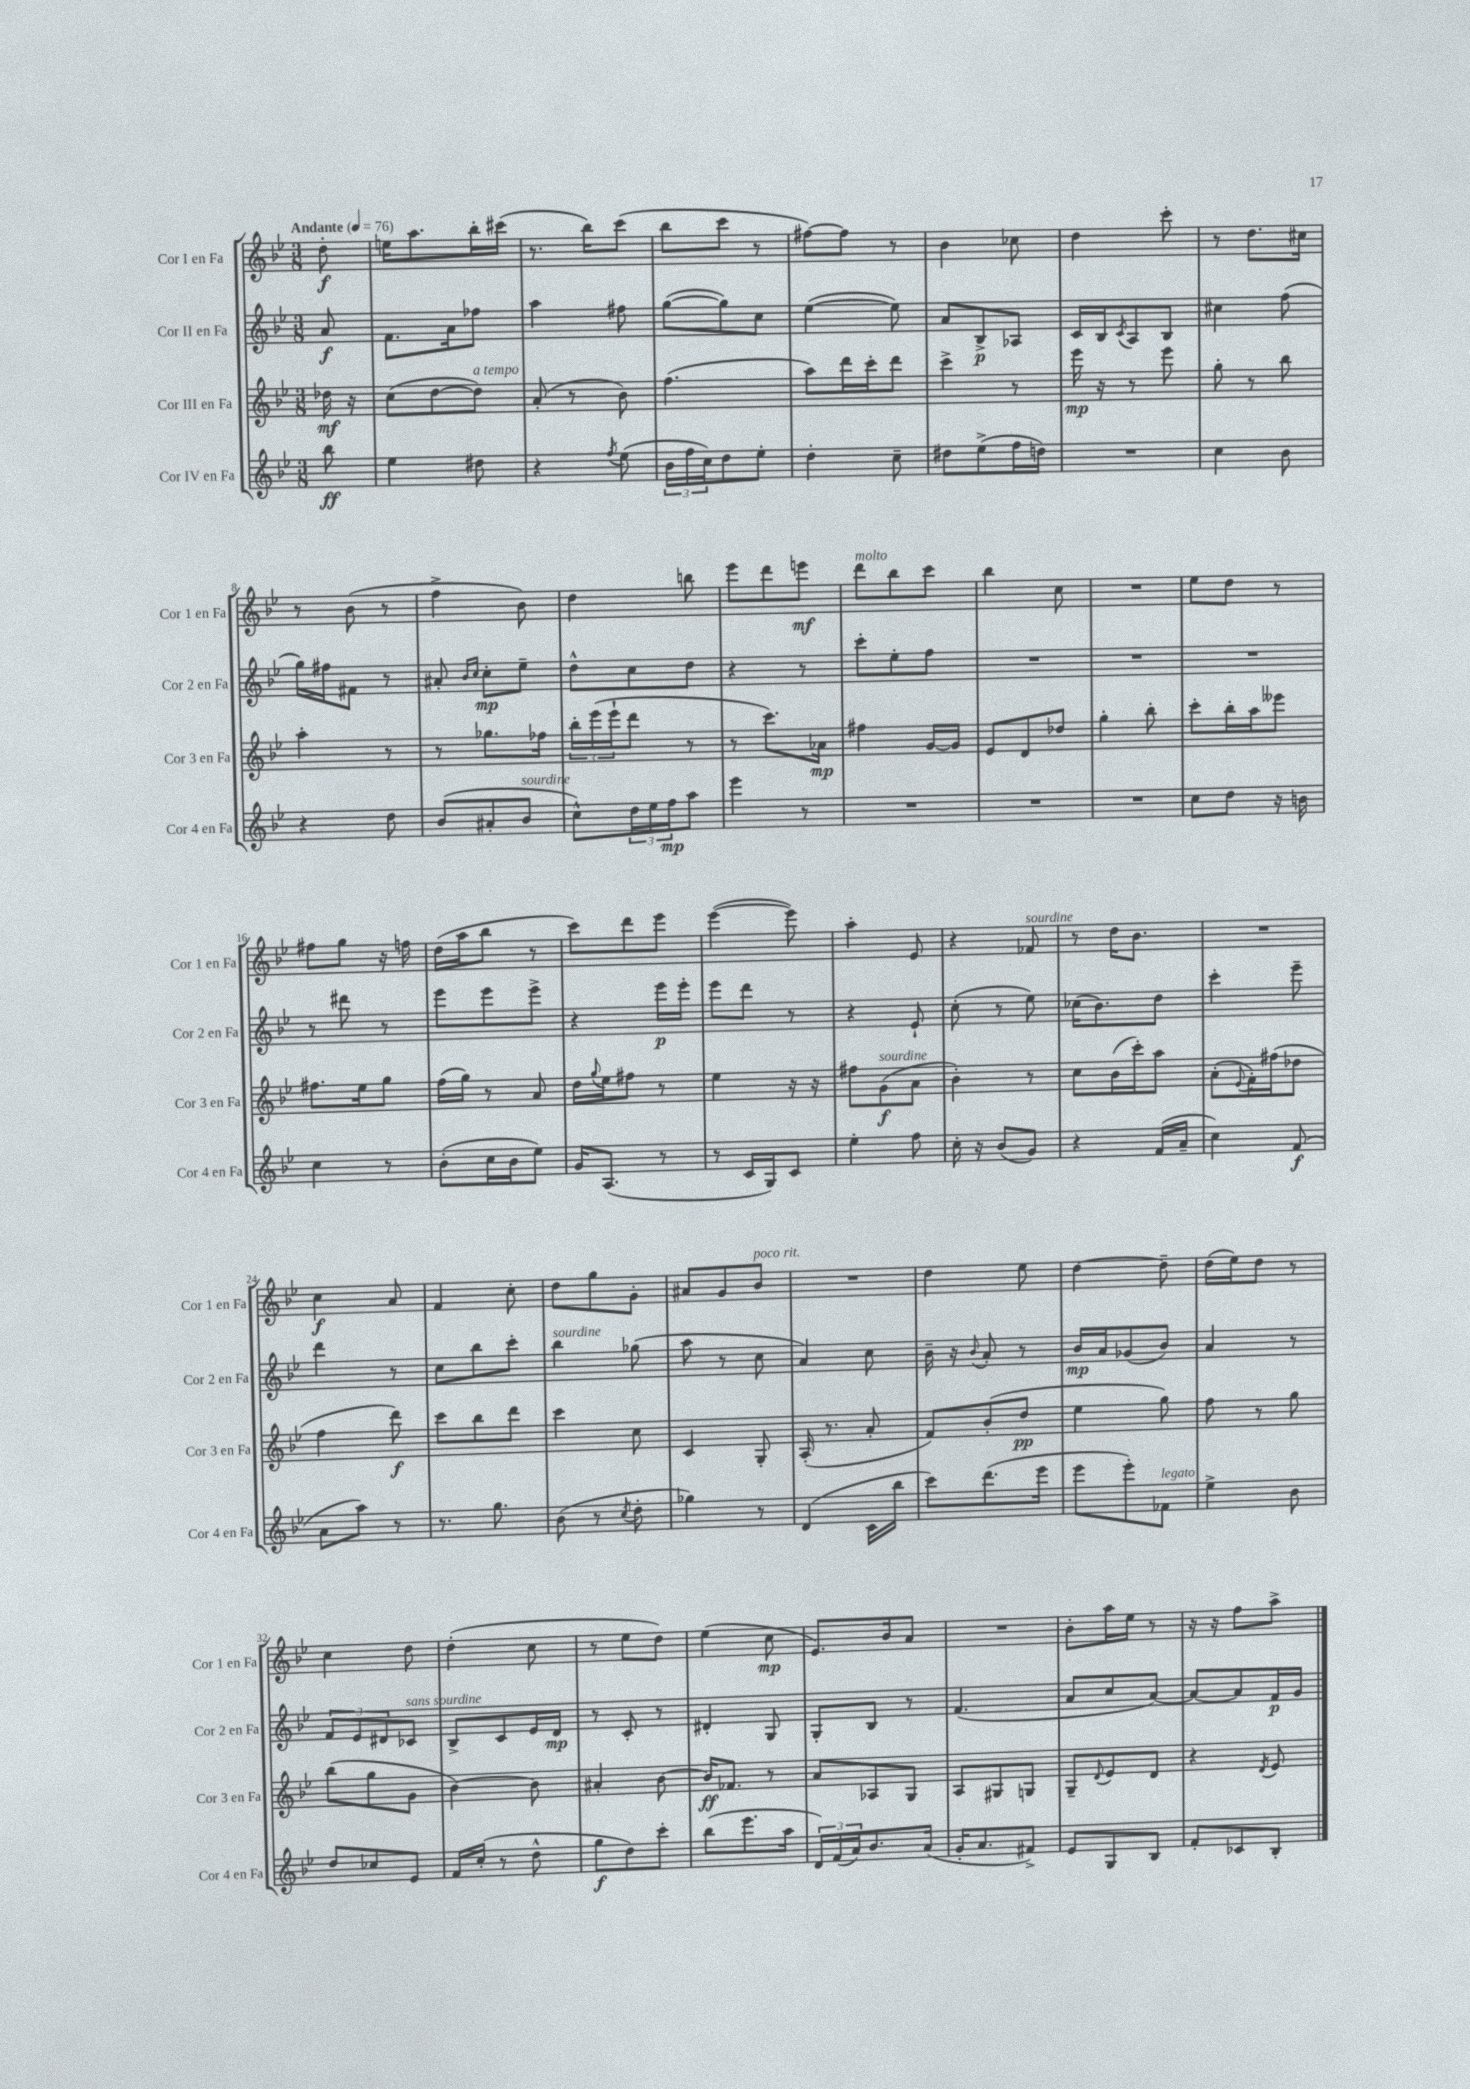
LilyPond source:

<<
\new StaffGroup <<
\new Staff = "s0" \with { instrumentName = "Cor I en Fa" shortInstrumentName = "Cor 1 en Fa" } {
    \clef treble \key bes \major \numericTimeSignature \time 3/8 \partial 8 \tempo "Andante" 4 = 76
    d''8-.\f |
    e''16 a''8. bes''16-. cis'''16( |
    r8. bes''16) c'''8( |
    bes''8 c'''8 r8 |
    fis''8~) fis''8 r8 |
    bes'4 ces''8 |
    d''4 c'''8-. |
    r8 d''8. cis''16 |
    r8 bes'8( r8 |
    f''4-> bes'8) |
    d''4 b''8 |
    ees'''8 d'''8 e'''8\mf |
    d'''8^\markup { \italic "molto" } bes''8 c'''8 |
    bes''4 c''8 |
    R4. |
    ees''8 d''8 r8 |
    fis''8 g''8 r16 f''16 |
    d''16( a''16 bes''8 r8 |
    c'''8) d'''8 ees'''8 |
    ees'''4~( ees'''8) |
    a''4-. ees'8 |
    r4 fes'8^\markup { \italic "sourdine" } |
    r8 d''16 bes'8. |
    R4. |
    c''4\f a'8 |
    f'4 c''8-. |
    d''8 g''8 g'8-. |
    ais'8 g'8 bes'8^\markup { \italic "poco rit." } |
    R4. |
    d''4 ees''8 |
    d''4~ d''8-- |
    d''16( ees''16) d''8 r8 |
    c''4 d''8 |
    d''4-.( c''8 |
    r8 ees''8 d''8) |
    ees''4( c''8\mp |
    ees'8.) bes'16 a'8 |
    R4. |
    bes'8-. a''16 ees''16 r8 |
    r16 r16 f''8 a''8-> \bar "|." |
}
\new Staff = "s1" \with { instrumentName = "Cor II en Fa" shortInstrumentName = "Cor 2 en Fa" } {
    \clef treble \key bes \major \numericTimeSignature \time 3/8 \partial 8
    a'8\f |
    f'8. a'16 fes''8 |
    a''4 fis''8 |
    g''8~( g''8) c''8 |
    ees''4~( ees''8) |
    a'8 bes8->\p aes8 |
    c'16 bes16 \acciaccatura { c'8 } a8 bes8 |
    cis''4 f''8( |
    g''16) fis''16 fis'8 r8 |
    ais'8-. \grace { bes'16 c''16 } c''8-.\mp ees''8-- |
    d''8-^ c''8 d''8 |
    r4 r8 |
    c'''8-. ees''8-. f''8 |
    R4. |
    R4. |
    R4. |
    r8 dis'''8 r8 |
    ees'''8 ees'''8 ees'''8-> |
    r4 ees'''16\p ees'''16-. |
    ees'''8 d'''8 r8 |
    r4 ees'8-! |
    c''8-.( r8 ees''8) |
    ces''16( bes'8.) d''8 |
    c'''4-. ees'''8-- |
    d'''4 r8 |
    c''8 bes''8 c'''8-. |
    bes''4^\markup { \italic "sourdine" } ges''8( |
    a''8 r8 c''8 |
    a'4) c''8 |
    bes'16-- r16 \appoggiatura { bes'8 } a'8-. r8 |
    bes'16\mp a'16 ges'8( bes'8) |
    a'4 r8 |
    \tuplet 3/2 { f'8 ees'8 dis'8 } ces'8^\markup { \italic "sans sourdine" } |
    bes8-> c'8 ees'16 d'16\mp |
    r8 c'8-. r8 |
    dis'4-. g8 |
    g8-. bes8 r8 |
    f'4.( |
    a'8 c''8 a'8~) |
    a'8~ a'8 f'16\p g'16 \bar "|." |
}
\new Staff = "s2" \with { instrumentName = "Cor III en Fa" shortInstrumentName = "Cor 3 en Fa" } {
    \clef treble \key bes \major \numericTimeSignature \time 3/8 \partial 8
    des''16\mf r16 |
    c''8( d''8~ d''8^\markup { \italic "a tempo" }) |
    a'8-.( r8 bes'8) |
    f''4.( |
    a''8) d'''16 c'''16-. d'''8 |
    c'''4-> r8 |
    ees'''16\mp r16 r8 ees'''8 |
    g''8-. r8 bes''8 |
    a''4-. r8 |
    r8 ges''8. fes''16 |
    \tuplet 3/2 { bes''16-. ees'''16( ees'''16-! } d'''8 r8 |
    r8 c'''8.) aes'16\mp |
    fis''4 g'16~ g'16 |
    ees'8 d'8 des''8 |
    g''4-. bes''8-. |
    c'''8-. bes''16-. a''16 eeses'''8 |
    fis''8. ees''16 g''8 |
    f''16( g''16) r8 a'8 |
    d''16 \appoggiatura { g''8 } ees''16 fis''8 r8 |
    ees''4 r16 r16 |
    fis''8 g'8\f^\markup { \italic "sourdine" }( a'8 |
    bes'4-.) r8 |
    c''8 bes'16( c'''16-.) a''8 |
    a'8-.( \appoggiatura { ees'8 } f'16-.) fis''16( des''8 |
    f''4 d'''8\f) |
    c'''8 bes''8 d'''8 |
    c'''4 c''8 |
    c'4 g8-. |
    a16-.( r8. a'8-. |
    f'8) bes'8-.( d''8\pp |
    ees''4 g''8) |
    f''8 r8 g''8 |
    bes''8( g''8 g'8 |
    bes'4~) bes'8 |
    ais'4-. bes'8~ |
    bes'16\ff fes'8. r8 |
    a'8 aes8 g8 |
    a8 gis8 g8 |
    g8-- \appoggiatura { d'8 } ees'8 d'8 |
    r4 \acciaccatura { d'8 } ees'8 \bar "|." |
}
\new Staff = "s3" \with { instrumentName = "Cor IV en Fa" shortInstrumentName = "Cor 4 en Fa" } {
    \clef treble \key bes \major \numericTimeSignature \time 3/8 \partial 8
    bes''8\ff |
    ees''4 dis''8 |
    r4 \acciaccatura { f''8 } ees''8( |
    \tuplet 3/2 { bes'16 f''16 c''16) } d''8 ees''8-. |
    d''4-. c''8-- |
    dis''8 ees''8->( f''16 d''16) |
    R4. |
    c''4 bes'8 |
    r4 d''8 |
    bes'8( ais'8-. bes'8^\markup { \italic "sourdine" } |
    c''8-^) \tuplet 3/2 { d''16 ees''16 f''16\mp } a''8 |
    ees'''4 r8 |
    R4. |
    R4. |
    R4. |
    c''8 d''8 r16 b'16 |
    c''4 r8 |
    bes'8-.( c''16 bes'16 ees''8) |
    g'16 a8.( r8 |
    r8 c'16 g16) c'8 |
    ees''4-. f''8 |
    c''16-. r16 bes'8( g'8) |
    r4 f'16( a'16-- |
    c''4) f'8\f( |
    a'8 a''8) r8 |
    r8. g''8. |
    bes'8( r8 \acciaccatura { c''8 } d''8-. |
    ges''4) r8 |
    d'4( c'16 bes''16 |
    c'''8) d'''8.( ees'''16 |
    ees'''8 ees'''8-.) fes'8^\markup { \italic "legato" } |
    ees''4-> bes'8 |
    d''8 ces''8 ees'8 |
    f'16 c''16-.( r8 d''8-^ |
    g''8\f d''8) c'''8-. |
    bes''8( ees'''8. a''16 |
    \tuplet 3/2 { d'16) f'16( a'16) } bes'8. a'16( |
    g'16-. a'8. fis'8->) |
    ees'8 g8 bes8 |
    f'8-. ces'8 bes8-. \bar "|." |
}
>>
>>
